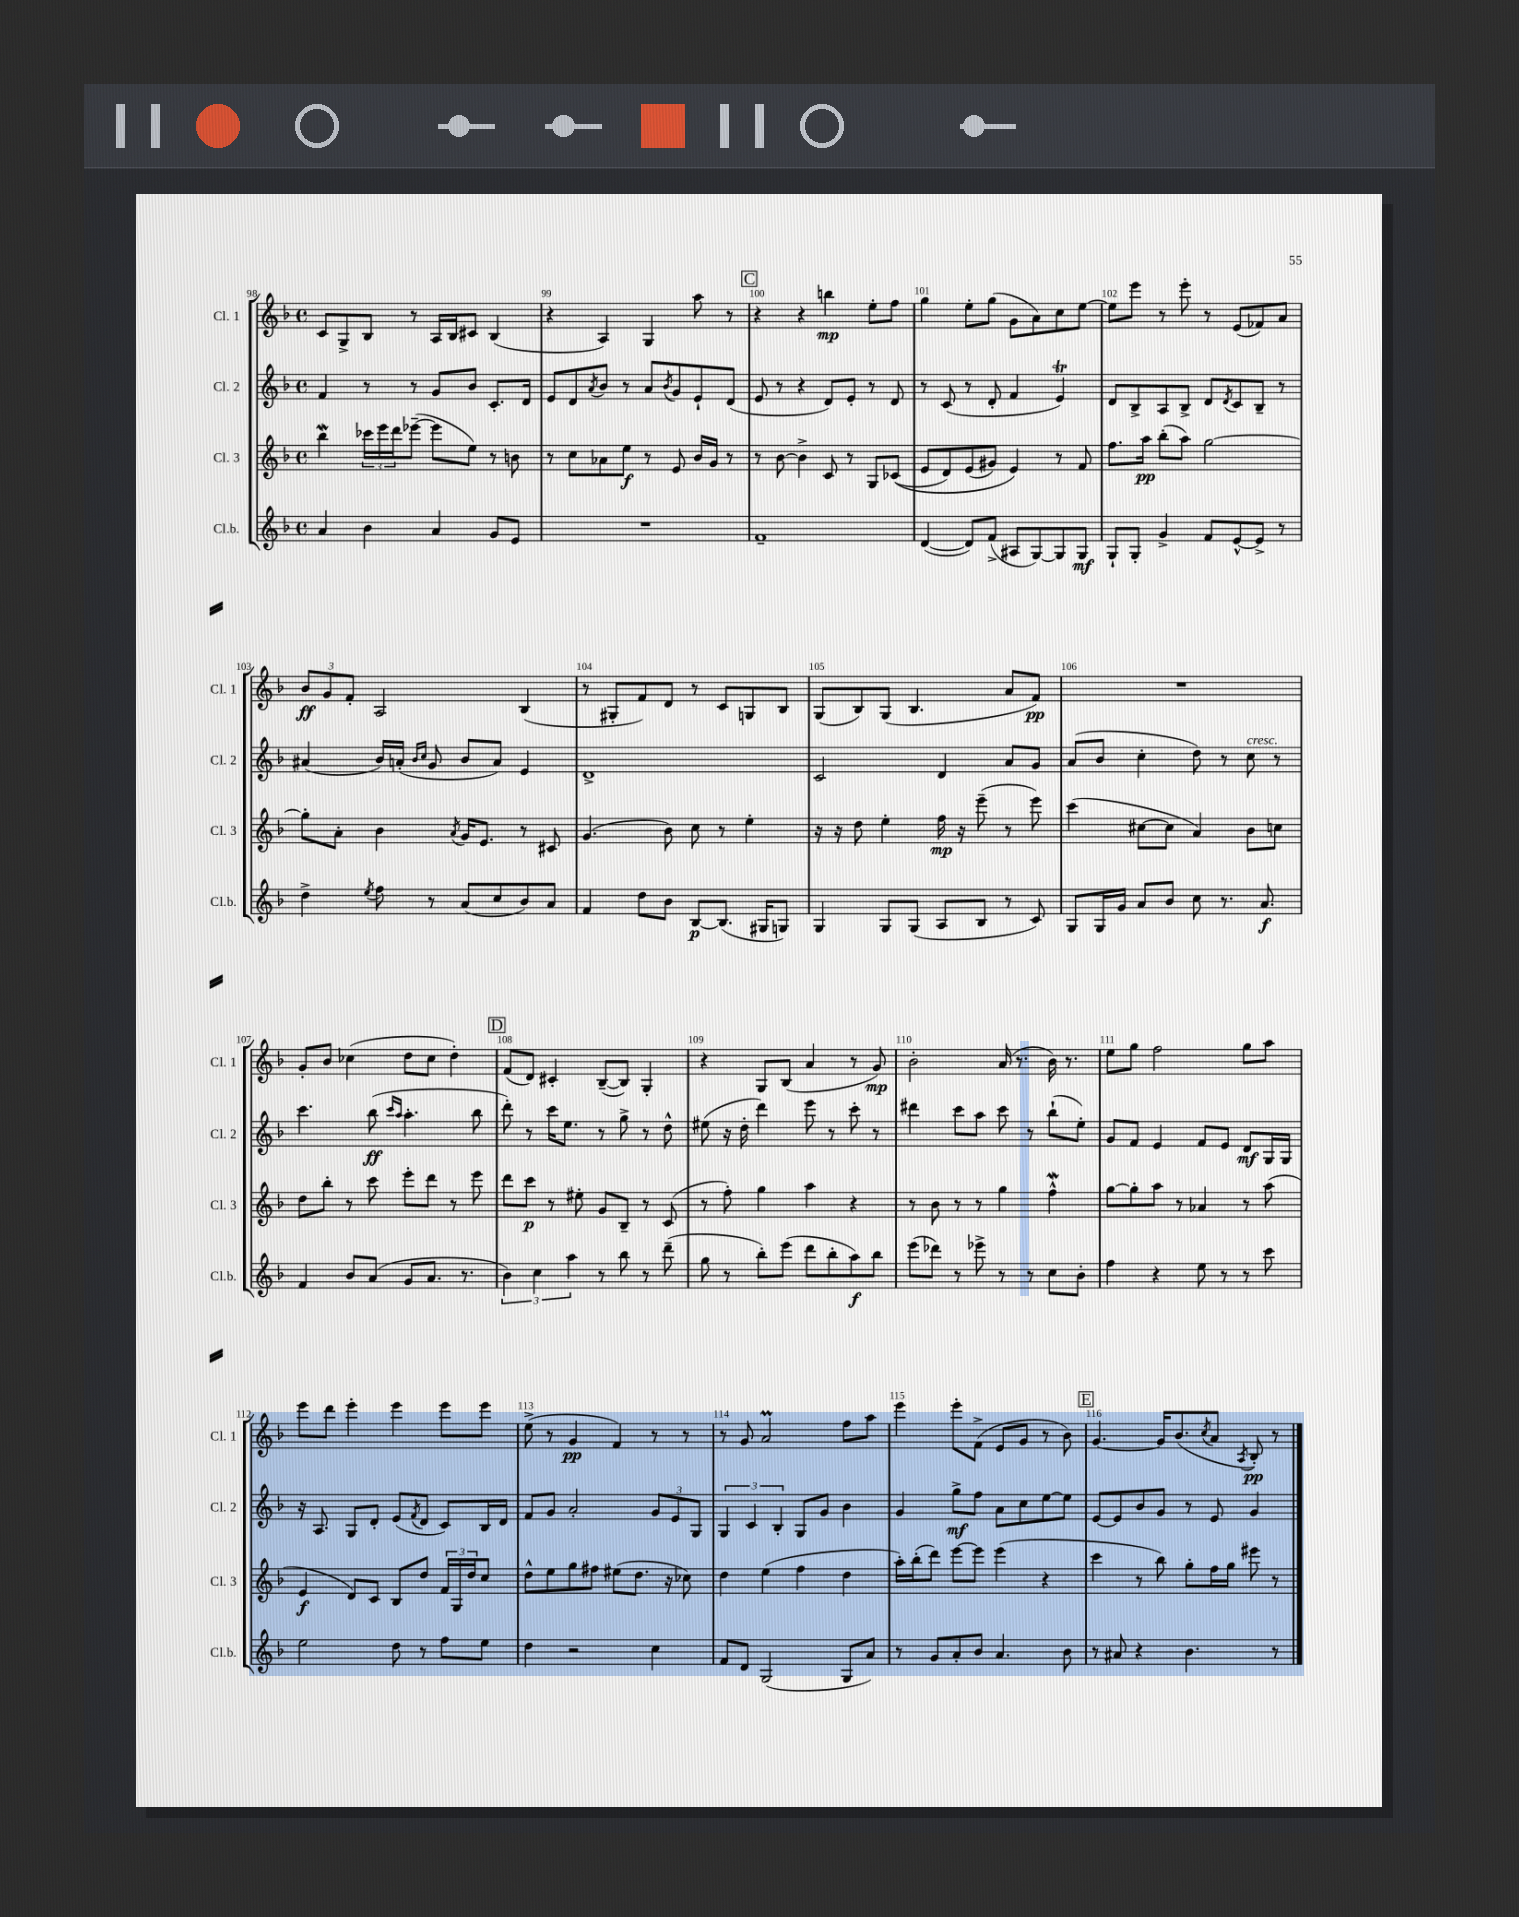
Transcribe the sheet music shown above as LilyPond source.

<<
\new StaffGroup <<
\new Staff = "s0" \with { instrumentName = "Cl. 1" shortInstrumentName = "Cl. 1" } {
    \clef treble \key f \major \defaultTimeSignature \time 4/4
    c'8 g8-> bes8 r8 a16 bes16 cis'8 bes4( |
    r4 a4) g4 a''8 r8 |
    \mark \markup { \box "C" } r4 r4 b''4\mp e''8-. f''8 |
    g''4 e''8-. g''8( g'8 a'8) c''8 e''8~ |
    e''8 e'''8 r8 e'''8-. r8 e'8( fes'8) a'8 |
    \tuplet 3/2 { bes'8\ff g'8 f'8-. } a2 bes4( |
    r8 gis8-. f'8) d'8 r8 c'8 g8 bes8 |
    g8( bes8) g8( bes4. a'8 f'8\pp) |
    R1 |
    g'8-. bes'8 ces''4( d''8 ces''8 d''4-.) |
    \mark \markup { \box "D" } f'8( d'8) cis'4-. bes8~--( bes8) g4-. |
    r4 g8 bes8( a'4 r8 g'8\mp) |
    bes'2-. a'16( r8. bes'16) r8. |
    e''8 g''8 f''2 g''8 a''8 |
    e'''8 d'''8 e'''4-. e'''4 e'''8 e'''8 |
    e''8->( r8 g'4\pp f'4) r8 r8 |
    r8 g'8 a'2\prall f''8 a''8 |
    e'''4 e'''8-. f'8->( e'8 g'8 r8 bes'8) |
    \mark \markup { \box "E" } g'4.~ g'16 bes'8.( \acciaccatura { c''8 } a'8 \acciaccatura { a8 } bes8-.\pp) r8 \bar "|." |
}
\new Staff = "s1" \with { instrumentName = "Cl. 2" shortInstrumentName = "Cl. 2" } {
    \clef treble \key f \major \defaultTimeSignature \time 4/4
    f'4 r8 r8 g'8 bes'8 c'8.-. d'16 |
    e'8 d'8 \acciaccatura { a'8 } bes'8 r8 a'8 \acciaccatura { bes'8 } g'8 e'8-! d'8( |
    \mark \markup { \box "C" } e'8 r8 r4 d'8) e'8-. r8 d'8 |
    r8 c'8( r8 d'8-. f'4 e'4\trill) |
    d'8 bes8-> a8 bes8-> d'8 \acciaccatura { d'8 } c'8 bes8-- r8 |
    ais'4( bes'16) a'16-.( \grace { bes'16 c''16 } g'8 bes'8 a'8) e'4 |
    d'1-> |
    c'2 d'4 a'8 g'8 |
    a'8( bes'8 c''4-. d''8) r8 c''8^\markup { \italic "cresc." } r8 |
    c'''4. bes''8\ff( \grace { c'''16 a''16 } a''4.-. bes''8 |
    \mark \markup { \box "D" } d'''8-.) r8 c'''16 e''8. r8 g''8-> r8 d''8-^ |
    eis''8( r16 d''16-. d'''4) e'''8 r8 c'''8-. r8 |
    dis'''4 c'''8 a''8 c'''8 r8 bes''8-!( e''8-.) |
    g'8 f'8 e'4 f'8 e'8 d'8\mf g16 g16 |
    r16 a8. g8 d'8-. e'8( \acciaccatura { f'8 } d'8 c'8) bes16 d'16 |
    f'8 g'8 a'2-. \tuplet 3/2 { g'8 e'8 g8 } |
    \tuplet 3/2 { g4 c'4 bes4-. } g8 g'8 bes'4 |
    g'4 g''8->\mf f''8 a'8 c''8 e''8~ e''8 |
    \mark \markup { \box "E" } e'8~ e'8 bes'8 g'8 r8 e'8 g'4 \bar "|." |
}
\new Staff = "s2" \with { instrumentName = "Cl. 3" shortInstrumentName = "Cl. 3" } {
    \clef treble \key f \major \defaultTimeSignature \time 4/4
    bes''4\mordent \tuplet 3/2 { ces'''16 e'''16 d'''16 } ees'''8~--( ees'''8 e''8) r8 b'8 |
    r8 c''8 aes'8 e''8\f r8 e'8 bes'16 g'16 r8 |
    \mark \markup { \box "C" } r8 bes'8~ bes'4-> c'8 r8 g8 ces'8(\( |
    e'8 d'8) e'8( gis'8) e'4\) r8 f'8 |
    f''8. a''16\pp bes''8-.( a''8) g''2~ |
    g''8-. a'8-. bes'4 \acciaccatura { a'8 } g'16 e'8. r8 cis'8 |
    g'4.( bes'8) c''8 r8 e''4-. |
    r16 r16 d''8 e''4-. f''16\mp r16 e'''8--( r8 e'''8) |
    c'''4( cis''8~ cis''8 a'4) bes'8 c''8 |
    d''8 bes''8-. r8 c'''8 e'''8-. d'''8 r8 e'''8 |
    \mark \markup { \box "D" } d'''8 c'''8\p r8 eis''8-. g'8 bes8-- r8 c'8( |
    r8 f''8-.) g''4 a''4 r4 |
    r8 bes'8 r8 r8 g''4 f''4-^\mordent |
    g''8~ g''8-. a''8 r8 aes'4 r8 a''8( |
    e'4\f d'8) c'8 bes8 d''8 \tuplet 3/2 { f'16 g16 d''16 } c''8 |
    d''8-^ e''8 g''8 fis''8 eis''8( d''8. r16 ces''8) |
    d''4 e''4( f''4 d''4 |
    a''16-.) bes''16-.( d'''8) e'''8~ e'''8 e'''4( r4 |
    \mark \markup { \box "E" } c'''4 r8 bes''8) g''8-. f''16 g''16 eis'''8 r8 \bar "|." |
}
\new Staff = "s3" \with { instrumentName = "Cl.b." shortInstrumentName = "Cl.b." } {
    \clef treble \key f \major \defaultTimeSignature \time 4/4
    a'4 bes'4 a'4 g'8 e'8 |
    R1 |
    \mark \markup { \box "C" } f'1-- |
    d'4~( d'8) f'8->( ais8 g8~) g8 g8\mf |
    g8-! g8-. g'4-> f'8 e'8~-^ e'8-> r8 |
    d''4-> \acciaccatura { e''8 } f''8 r8 a'8( c''8 bes'8) a'8 |
    f'4 d''8 bes'8 bes8~\p bes8.( gis16 g8) |
    g4 g8 g8( a8 bes8 r8 c'8) |
    g8 g16 g'16 a'8 bes'8 c''8 r8. a'8.\f |
    f'4 bes'8 a'8( g'8 a'8. r8. |
    \mark \markup { \box "D" } \tuplet 3/2 { bes'4) c''4 a''4 } r8 bes''8 r8 d'''8--( |
    g''8 r8 bes''8-.) e'''8( d'''8 bes''8-. a''8\f) bes''8 |
    e'''8( des'''8) r8 ees'''8-> r8 r8 c''8 bes'8-. |
    f''4 r4 e''8 r8 r8 c'''8 |
    e''2 d''8 r8 f''8 e''8 |
    d''4 r2 c''4 |
    f'8 d'8 g2( g8 a'8) |
    r8 g'8 a'8-. bes'8 a'4. bes'8 |
    \mark \markup { \box "E" } r8 ais'8 r4 bes'4. r8 \bar "|." |
}
>>
>>
\layout { \context { \Score currentBarNumber = #98 \override BarNumber.break-visibility = ##(#f #t #t) barNumberVisibility = #all-bar-numbers-visible } }
